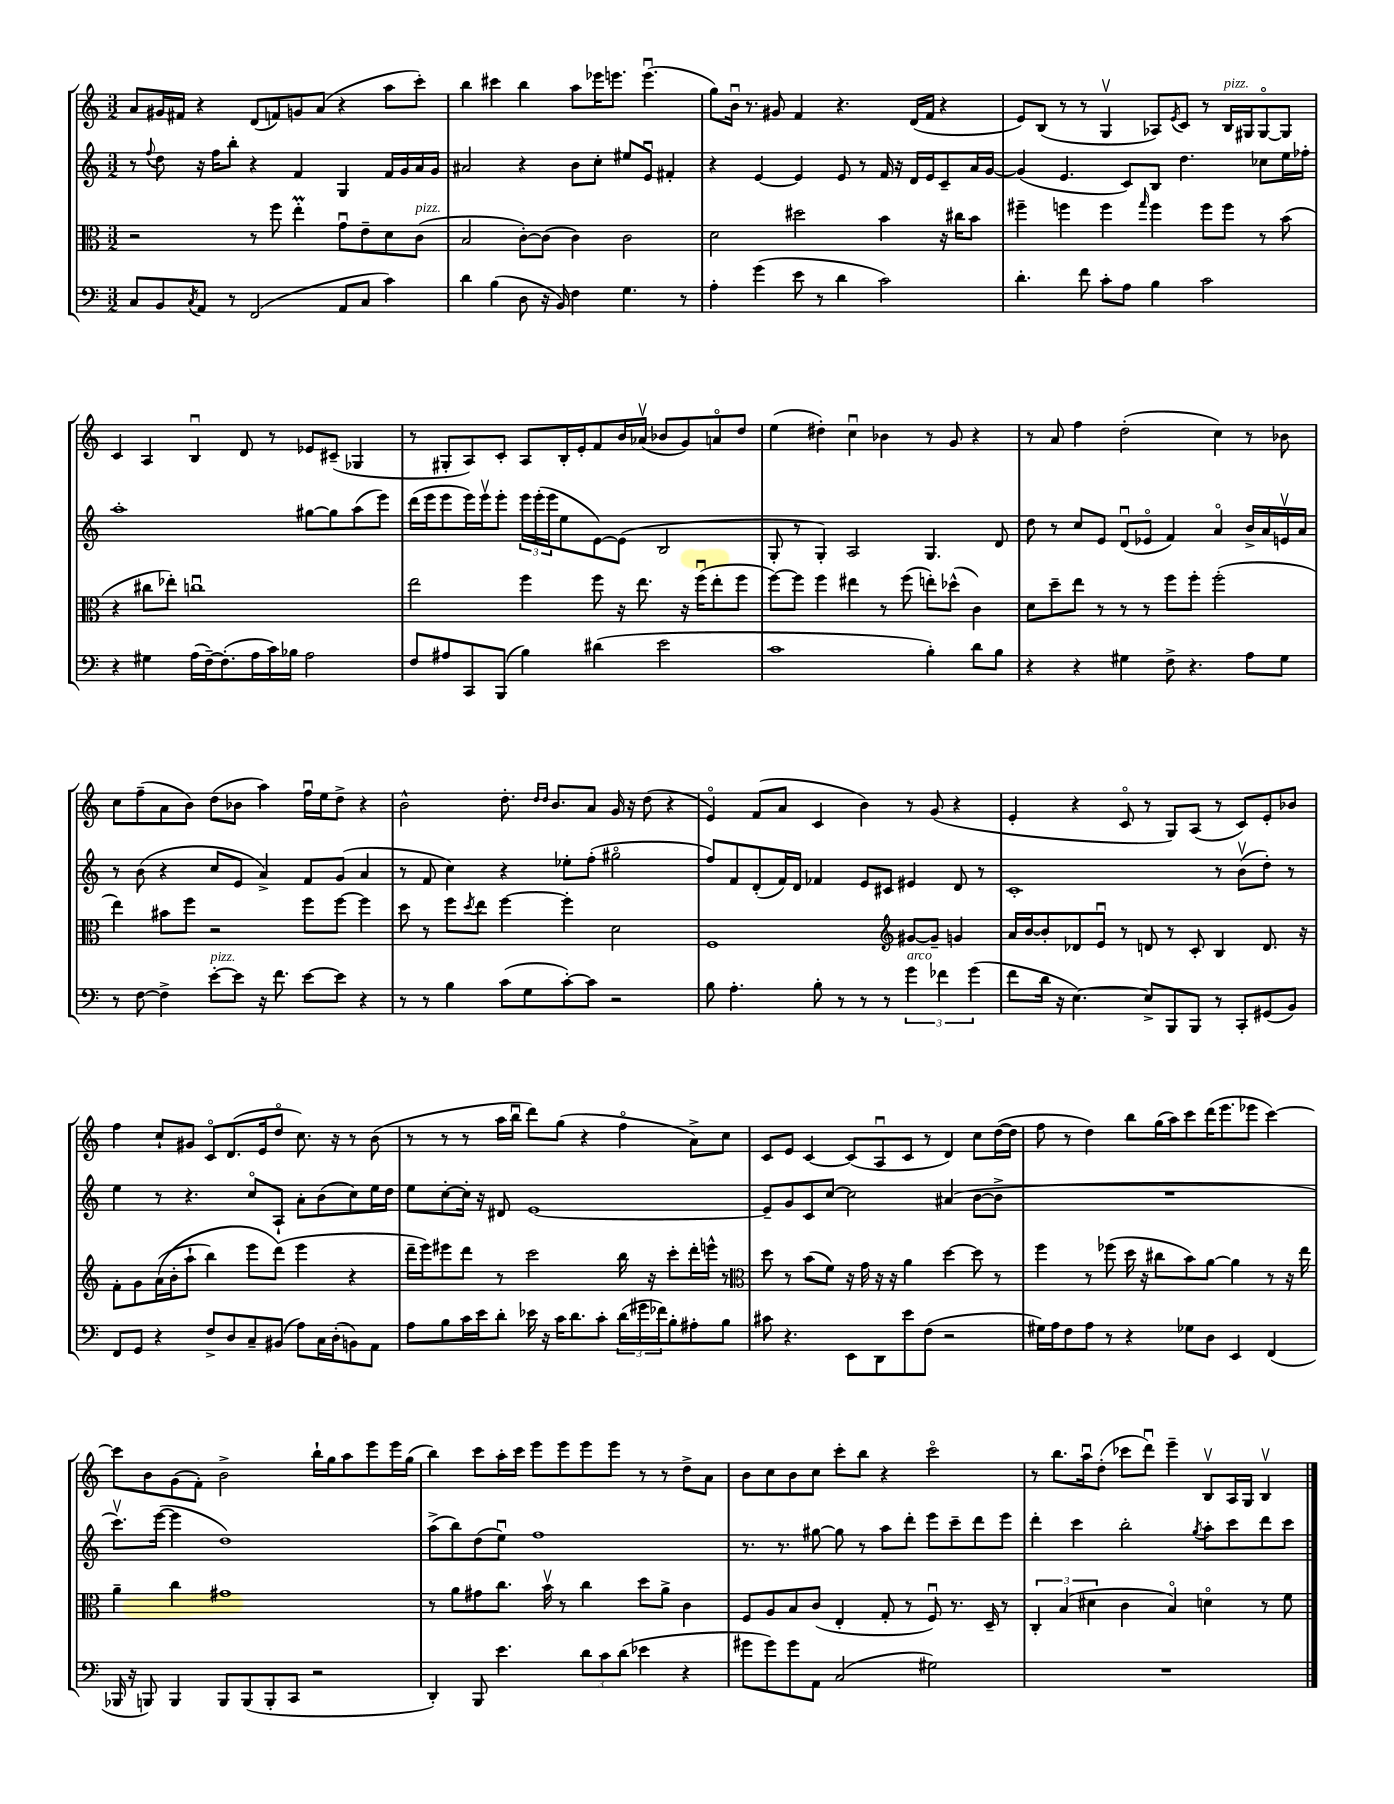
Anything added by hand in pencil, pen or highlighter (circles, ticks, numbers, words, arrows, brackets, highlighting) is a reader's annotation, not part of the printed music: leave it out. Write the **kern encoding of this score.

**kern	**kern	**kern	**kern
*part4	*part3	*part2	*part1
*staff4	*staff3	*staff2	*staff1
*clefF4	*clefC3	*clefG2	*clefG2
*k[]	*k[]	*k[]	*k[]
*M3/2	*M3/2	*M3/2	*M3/2
=141	=141	=141	=141
8C/L	2r	8r	8a/L
.	.	8qqff/	.
8BB/	.	8dd\	16g#X/L
.	.	.	16f#X/JJ
8qC/	.	.	.
8AA/J	.	16r	4r
.	.	16ff\KL	.
8r	.	8bb'\J	.
(2FF/	8r	4r	(8d/L
.	8ff\	.	8fn/)
.	4eem'\	4f/	8gn/
.	.	.	(8a/J
8AA/L	8gu\L	4G/	4r
8C/J	8e~\	.	.
4c\)	8d\	16f/LL	8aa\L
.	.	16g/	.
!	!LO:TX:a:i:t=pizz.	!	!
.	(8c\J	16a/	8ccc'\J)
.	.	16g/JJ	.
=142	=142	=142	=142
4d\	2B/	2a#X/	4bb\
(4B\	.	.	4ccc#X\
8D\	[8c'\L)	4r	4bb\
16r	(8c\J]	.	.
16BB/)	.	.	.
4F\	4c\)	8b\L	8aa\L
.	.	8cc'\J	16eee-X\K
.	.	.	8.eeen\J
4.G\	2c\	8ee#X/L	.
.	.	8eu/J	(4.eeeu\
.	.	4f#X'/	.
8r	.	.	.
=143	=143	=143	=143
4A'\	2d\	4r	8gg\L)
.	.	.	16bu\Jk
.	.	.	8.r
(4g\	.	[4e/	.
.	.	.	8g#X/
8e\	2dd#X\	4e/]	4f/
8r	.	.	.
4d\	.	8e/	4.r
.	.	8r	.
2c\)	4b\	16f/	.
.	.	16r	.
.	.	16d/LL	(16d/LL
.	.	16e/J	16f/JJ
.	16r	8c~/	4r
.	16cc#X\KL	.	.
.	8b\J	16a/L	.
.	.	[16g/JJ	.
=144	=144	=144	=144
4.d'\	4ff#X~\	(4g/]	8e/L)
.	.	.	(8B/J
.	4ffn\	4.e/	8r
8f\	.	.	8r
8c'\L	4ff\	.	4Gv/
8A\J	.	8c/L)	.
.	16qqgg/	.	.
4B\	4ff\	8B/J	8A-X/L)
.	.	.	8qe/
.	.	4.dd\	8c/J
2c\	8ff\L	.	8r
!	!	!	!LO:TX:a:i:t=pizz.
.	8ff\J	.	16B/LL
.	.	.	16G#X/J
.	8r	8cc-X\L	[8G#/
.	(8b\	16ee\L	8G#/J]
.	.	16ff-X'\JJ	.
!!LO:LB:g=z
=145	=145	=145	=145
4r	4r	1aa'	4c/
4G#X\	8cc#X\L	.	4A/
.	8ee-X'\J)	.	.
(16A\LL	1ccnu	.	4Bu/
[16F~\J)	.	.	.
(8.F'\]	.	.	.
.	.	.	8d/
16A\L	.	.	.
16c\)	.	.	8r
16B-X\JJ	.	.	.
2A\	.	[8gg#X\L	8e-X/L
.	.	8gg#\]	(8c#X~/J
.	.	(8aa\	4G-X/
.	.	8eee\J)	.
=146	=146	=146	=146
8F/L	2ee\	(16ddd\LL	8r
.	.	16eee\J	.
8A#X/	.	8eee\	8G#X'/L
8CC/	.	16eee\L)	8A/)
.	.	16eeev\J	.
(8BBB/J	.	8eee'\J	8c'/J
4B\)	4ff\	24eee\LL	8A/L
.	.	(24eee'\	.
.	.	24eee\J	.
.	.	8ee\	16B'/L
.	.	.	16e'/J
(4d#X\	8ff\	[8e\)	8f/
.	16r	(8e\J]	16b/L
.	8.ee\	.	(16a-Xv/JJ
2e\	.	2B/	8b-X/L
.	16r	.	8g/)
.	(16ffu\KL	.	.
.	8ee'\	.	8an/
.	8ff\J	.	8dd/J
=147	=147	=147	=147
1c	[8ff\L)	8G'/	(4ee\
.	8ff\J]	8r	.
.	4ff\	4G'/)	4dd#X'\)
.	4ee#X\	2A/	4ccu\
.	8r	.	4b-X\
.	(8ff\	.	.
4B'\)	8een'\L)	4.G/	8r
.	(8dd-X^^\J	.	8g/
8d\L	4c\)	.	4r
8B\J	.	8d/	.
=148	=148	=148	=148
4r	8d\L	8dd\	8r
.	8dd~\	8r	8a/
4r	8ee\J	8cc/L	4ff\
.	8r	8e/J	.
4G#X\	8r	(8du/L	(2dd'\
.	8r	8e-X/J	.
8F^\	8ff\L	4f/)	.
4.r	8ff'\J	.	.
.	(2ff'\	4a/	4cc\)
8A\L	.	16b^/LL	8r
.	.	16a/	.
8G#\J	.	16env/	8b-X\
.	.	16a/JJ	.
!!LO:LB:g=z
=149	=149	=149	=149
8r	4ee\)	8r	8cc\L
[8F\	.	(8b\	(8ff~\
4F^\]	8b#X\L	4r	8a\
.	8ff\J	.	8b\J)
!LO:TX:a:i:t=pizz.	!	!	!
[8e'\L	2r	8cc/L	(8dd\L
8e\J]	.	8e/J	8b-X\J
16r	.	4a^/)	4aa\)
8.f\	.	.	.
[8e\L	8ff\L	8f/L	16ffu\LL
.	.	.	16ee\J
8e\J]	[8ff\J	(8g/J	8dd^\J
4r	4ff\]	4a/	4r
=150	=150	=150	=150
8r	8dd\	8r	2b^^\
8r	8r	8f/	.
4B\	8ff\L	4cc\)	.
.	8qdd/	.	.
.	8ee\J	.	.
(8c\L	[4ff\	4r	8.dd'\
8G\	.	.	.
.	.	.	16qqdd/LL
.	.	.	16qqdd/JJ
.	.	.	8.b/L
[8c'\)	4ff'\]	8ee-X'\L	.
8c\J]	.	(8ff'\J	8a/J
2r	2d\	2gg#X\	16g/
.	.	.	16r
.	.	.	(8dd\
.	.	.	4r
=151	=151	=151	=151
8B\	1F	8ff/L)	4e/)
4.A'\	.	8f/	.
.	.	(8d'/	(8f/L
.	.	16f/L)	8a/J
.	.	16d/JJ	.
8B'\	.	4f-X/	4c/
8r	.	.	.
8r	.	8e/L	4b\)
8r	.	8c#X/J	.
*	*clefG2	*	*
!LO:TX:a:i:t=arco	!	!	!
6g\	[8g#X/L	4e#X/	8r
.	8g#~/J]	.	(8g/
6f-X\	.	.	.
.	4gn/	8d/	4r
(6g\	.	.	.
.	.	8r	.
=152	=152	=152	=152
8f\L	16a/LL	1c'	4e'/
.	[16b/J	.	.
16d\Jk	8b'/]	.	.
16r	.	.	.
[4.E\)	8d-X/	.	4r
.	8eu/J	.	.
.	8r	.	8c/
8E^/L]	8dn/	.	8r
8BBB/	8r	.	8G/L)
8BBB/J	8c'/	.	(8A/J
8r	4B/	8r	8r
8CC'/L	.	(8bv\L	8c/L)
(8GG#X/	8.d/	8dd'\J)	8e'/
8BB/J)	.	8r	8b-X/J
.	16r	.	.
!!LO:LB:g=z
=153	=153	=153	=153
8FF/L	8f'\L	4ee\	4ff\
8GG/J	8g\	.	.
4r	((16a\L	8r	8cc`/L
.	16b'\J	.	.
.	8aa`\J	4.r	8g#X/J
8F^/L	4bb\)	.	8c/L
8D/	.	.	(8.d/
8C~/	8eee\L	8cc/L	.
.	.	.	16e/k
(8BB#X/J	(8ddd\J)	8A`/J	8dd/J
8A\L)	4eee\	8a'\L	8.cc\)
16C\L	.	(8b\	.
(16D'\J	.	.	16r
8BBn\)	4r	8cc\)	8r
8AA\J	.	16ee\L	(8b\
.	.	16dd\JJ	.
=154	=154	=154	=154
8A\L	16ddd~\LL	8ee\L	8r
.	16eee\J)	.	.
8B\	8eee#X\	[8cc'\	8r
16c\L	8ddd\J	16cc'\Jk]	8r
16e\J	.	16r	.
8d'\J	8r	8d#X/	16aa\LL
.	.	.	16bbu\JJ
16e-X\	2ccc\	[1e	8ddd\L)
16r	.	.	.
16c\KL	.	.	(8gg\J
8.d\	.	.	.
.	.	.	4r
8c'\J	.	.	.
(24d\LL	16bb\	.	4ff\
24g#X\	.	.	.
.	16r	.	.
24f-X\J)	.	.	.
8B'\	8ccc'\L	.	.
8A#X'\	16ddd'\L	.	8a^\L)
.	16eeen^^\JJ	.	.
8B\J	8r	.	8cc\J
=155	=155	=155	=155
*	*clefC3	*	*
8c#X\	8dd\	8e~/L]	8c/L
4.r	8r	8g/	8e/J
.	(8b\L	8c/	[4c/
.	8f\J)	[8cc/J	.
8EE\L	16r	2cc\]	(8c/L]
.	16g\	.	.
8DD\	16r	.	8Au/
.	16r	.	.
8e\	4a\	.	8c/J
(8F\J	.	.	8r
2r	[4dd\	(4a#X/	4d/)
.	8dd\]	[8b\L	8cc\L
.	8r	8b^\J]	([16dd\L
.	.	.	16dd\JJ]
=156	=156	=156	=156
16G#X\LL)	4ff\	1.r	8ff\
16A\J	.	.	.
8F\	.	.	8r
8A\J	8r	.	4dd\)
8r	(8ff-X\	.	.
4r	16dd\	.	8bb\L
.	16r	.	.
.	8cc#X\L	.	(16gg\L
.	.	.	16aa\J)
8G-X\L	8b\)	.	8ccc\
8D\J	[8a\J	.	(16ddd\K
.	.	.	8.eee\
4EE/	4a\]	.	.
.	.	.	8eee-X\J
(4FF/	8r	.	[4ccc\)
.	16r	.	.
.	16ee\	.	.
!!LO:LB:g=z
=157	=157	=157	=157
16BBB-X/	4a~\	8.cccv\L)	8ccc\L]
16r	.	.	.
8BBBn/)	.	.	8b\
.	.	([16eee\Jk	.
4BBB/	4cc\	4eee\]	(8g\
.	.	.	8f'\J)
8BBB/L	1g#X	1dd)	2b^\
(8BBB/	.	.	.
8BBB'/	.	.	.
8CC/J	.	.	.
2r	.	.	16bb`\LL
.	.	.	16gg\J
.	.	.	8aa\
.	.	.	8eee\
.	.	.	16eee\L
.	.	.	(16gg\JJ
=158	=158	=158	=158
4DD'/)	8r	(8aa^\L	4bb\)
.	8a\L	8bb\)	.
8BBB/	8g#X\	(8dd\	8ccc\L
4.e\	8.cc\J	8eeu\J)	16aa'\L
.	.	.	16ccc\JJ
.	.	1ff	8eee\L
.	16bv\	.	.
.	8r	.	8eee\
12d\L	4cc\	.	8eee\
12c\	.	.	.
.	.	.	8eee\J
(12d\J	.	.	.
4e-X\	8dd\L	.	8r
.	8a^\J	.	8r
4r	4c\	.	8dd^\L
.	.	.	8a\J
=159	=159	=159	=159
8g#X\L	8F/L	8.r	8b\L
8g#\)	8A/	.	8cc\
.	.	8.r	.
8g#\	8B/	.	8b\
8AA\J	(8c/J	[8gg#X\	8cc\J
(2C/	4E'/	8gg#\]	8ccc'\L
.	.	8r	8bb\J
.	8G'/	8aa\L	4r
.	8r	8ddd'\J	.
2G#X\)	8Fu/)	8eee\L	2ccc\
.	8.r	8ccc~\	.
.	.	8ddd\	.
.	16D~/	.	.
.	8r	8eee\J	.
=160	=160	=160	=160
1.r	6C'/	4ddd'\	8r
.	.	.	8.bb\L
.	(6B/	.	.
.	.	4ccc\	.
.	.	.	16aau\k
.	6d#X\	.	.
.	.	.	(8dd'\J
.	4c\	2bb'\	8ccc-X\L
.	.	.	8dddu\J)
.	4B/)	.	4eee~\
.	.	8qgg/	.
.	4dn\	8aa'\L	8Bv/L
.	.	8ccc\	16A/L
.	.	.	16G/JJ
.	8r	8ddd\	4Bv/
.	8f\	8ccc\J	.
==	==	==	==
*-	*-	*-	*-
